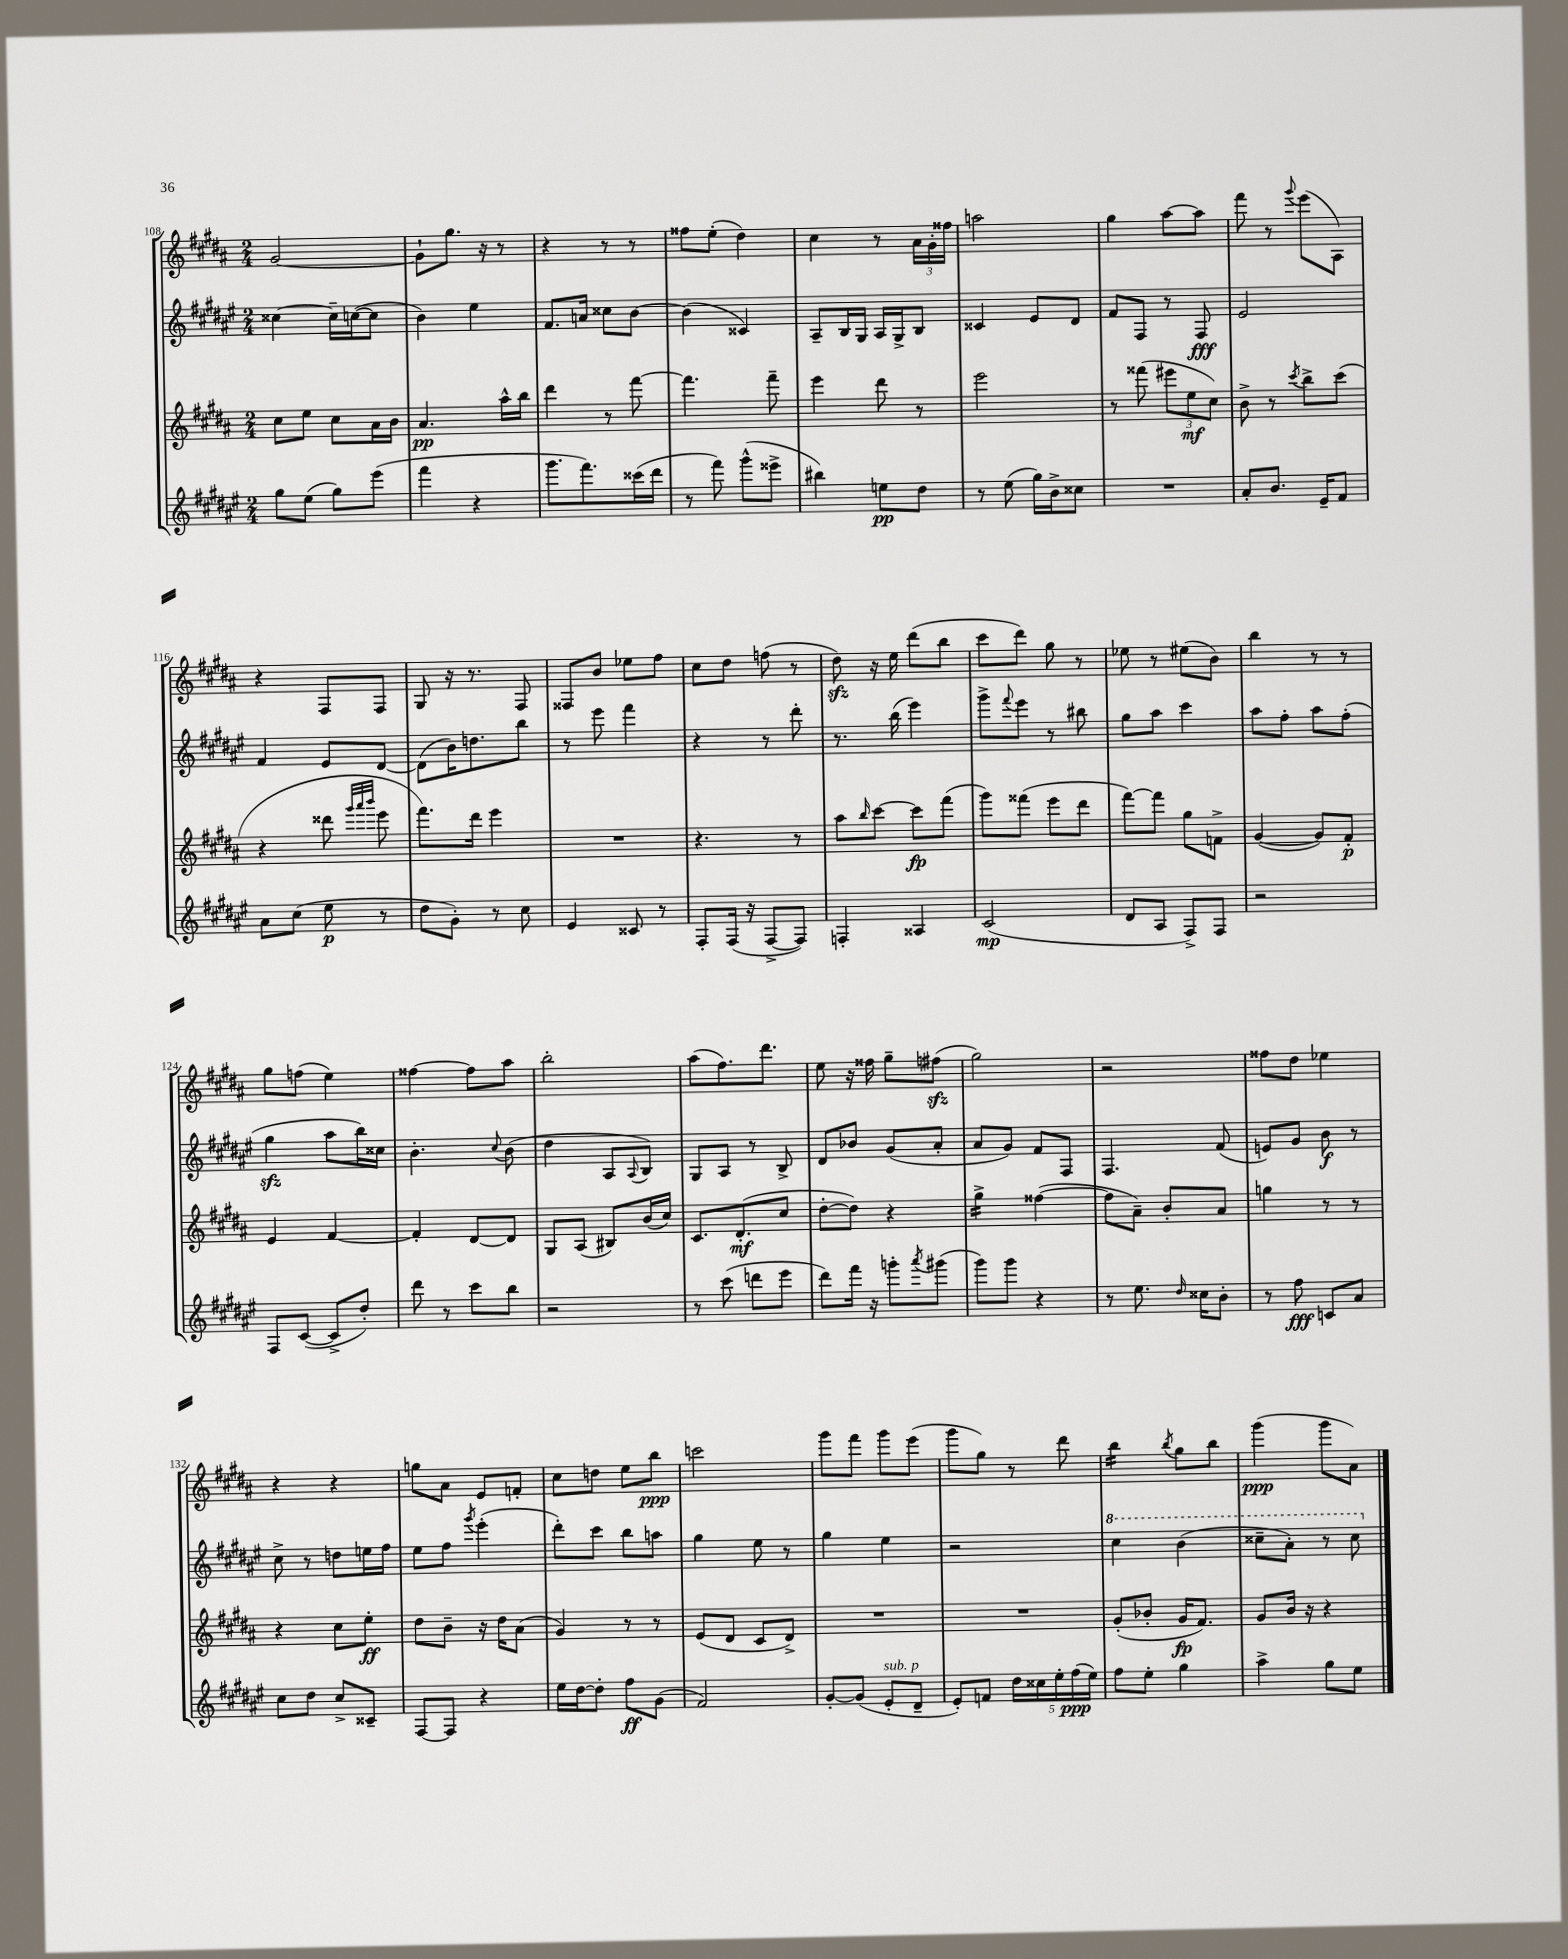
<<
\new StaffGroup <<
\new Staff = "s0" {
    \clef treble \key b \major \numericTimeSignature \time 2/4
    gis'2~ |
    gis'8-! gis''8. r16 r8 |
    r4 r8 r8 |
    fisis''8 e''8-.( dis''4) |
    cis''4 r8 \tuplet 3/2 { ais'16 gis'16-. fisis''16 } |
    a''2 |
    gis''4 ais''8~ ais''8 |
    fis'''8 r8 \appoggiatura { gis'''8 } e'''8( ais8) |
    r4 fis8 fis8 |
    gis8 r16 r8. fis8 |
    fisis8 b'8 ees''8 fis''8 |
    cis''8 dis''8 f''8( r8 |
    dis''8\sfz) r16 e''16 dis'''8( b''8 |
    cis'''8 dis'''8) gis''8 r8 |
    ees''8 r8 eis''8( b'8) |
    b''4 r8 r8 |
    gis''8 f''8( e''4) |
    fisis''4~ fisis''8 ais''8 |
    b''2-. |
    ais''8( fis''8.) dis'''8. |
    e''8 r16 fisis''16 gis''8-- fis''8\sfz( |
    gis''2) |
    r2 |
    fisis''8 dis''8 ees''4 |
    r4 r4 |
    g''8 ais'8 e'8 f'8-. |
    cis''8 d''8 e''8 b''8\ppp |
    c'''2 |
    gis'''8 fis'''8 gis'''8 e'''8( |
    gis'''8 gis''8) r8 dis'''8 |
    b''4:16 \acciaccatura { b''8 } gis''8 b''8 |
    gis'''4\ppp( gis'''8 ais'8) \bar "|." |
}
\new Staff = "s1" {
    \clef treble \key fis \major \numericTimeSignature \time 2/4
    cisis''4~ cisis''16-- c''16~( c''8 |
    b'4) eis''4 |
    fis'8. a'16 cisis''8 b'8~ |
    b'4( cisis'4) |
    ais8-- b16 gis16 ais16 gis16-> b8 |
    cisis'4 eis'8 dis'8 |
    fis'8 fis8 r8 fis8\fff |
    eis'2 |
    fis'4 eis'8 dis'8~ |
    dis'8( b'16) d''8. b''8 |
    r8 eis'''8 fis'''4 |
    r4 r8 dis'''8-. |
    r8. b''16( eis'''4) |
    gis'''8-> \appoggiatura { fis'''8 } eis'''8 r8 bis''8 |
    gis''8 ais''8 cis'''4 |
    ais''8 fis''8-. ais''8 fis''8-.( |
    gis''4\sfz ais''8 b''16) cisis''16 |
    b'4.-. \appoggiatura { cis''8 } b'8( |
    dis''4 ais8 \appoggiatura { ais8 } b8) |
    gis8 ais8 r8 b8-> |
    dis'8 bes'8 gis'8( ais'8-. |
    ais'8 gis'8) fis'8 fis8 |
    fis4. fis'8( |
    e'8) gis'8 b'8\f r8 |
    cis''8-> r8 d''8 e''16 fis''16 |
    eis''8 fis''8 \acciaccatura { gis'''8 } eis'''4-.( |
    dis'''8-.) cis'''8 b''8 a''8 |
    gis''4 eis''8 r8 |
    gis''4 eis''4 |
    r2 |
    \ottava #1 cis'''4 b''4( |
    cisis'''8-- ais''8-.) r8 cisis'''8 \ottava #0 \bar "|." |
}
\new Staff = "s2" {
    \clef treble \key b \major \numericTimeSignature \time 2/4
    cis''8 e''8 cis''8 ais'16 b'16 |
    ais'4.\pp ais''16-^ b''16 |
    dis'''4 r8 fis'''8~ |
    fis'''4. fis'''8-- |
    e'''4 dis'''8 r8 |
    e'''2 |
    r8 fisis'''8( \tuplet 3/2 { eis'''8 e''8\mf cis''8) } |
    b'8-> r8 \acciaccatura { cis'''8 } b''8-> cis'''8( |
    r4 disis'''8 \grace { gis'''32 ais'''32 b'''32 } e'''8 |
    fis'''8.) dis'''16 e'''4 |
    R2 |
    r4. r8 |
    ais''8 \grace { b''16 } cis'''8~ cis'''8\fp fis'''8( |
    gis'''8) fisis'''8( e'''8 dis'''8 |
    fis'''8~) fis'''8 gis''8 f'8-> |
    gis'4~( gis'8) fis'8-.\p |
    e'4 fis'4~ |
    fis'4-. dis'8~ dis'8 |
    gis8 ais8( bis8) b'16( cis''16) |
    cis'8. dis'8.-.\mf( cis''8 |
    dis''8~-. dis''8) r4 |
    gis''4:16-> fisis''4~( |
    fisis''8 ais'8--) b'8-. ais'8 |
    g''4 r8 r8 |
    r4 cis''8 e''8-.\ff |
    dis''8 b'8-- r16 dis''16 ais'8( |
    gis'4) r8 r8 |
    e'8( dis'8 cis'8 dis'8->) |
    R2 |
    R2 |
    gis'8-.( bes'8-. gis'16\fp fis'8.) |
    gis'8 b'16 r16 r4 \bar "|." |
}
\new Staff = "s3" {
    \clef treble \key fis \major \numericTimeSignature \time 2/4
    gis''8 eis''8( gis''8) eis'''8( |
    fis'''4 r4 |
    gis'''8. fis'''8.) cisis'''16( dis'''16 |
    r8 fis'''8) gis'''8-^( eisis'''8-> |
    bis''4) e''8\pp dis''8 |
    r8 eis''8( gis''16) b'16-> cisis''8 |
    R2 |
    ais'8-. b'8. eis'16-- fis'8 |
    ais'8 cis''8( eis''8\p r8 |
    dis''8 gis'8-.) r8 cis''8 |
    eis'4 cisis'8 r8 |
    fis8-. fis16( r16 fis8~-> fis8) |
    f4-. aisis4 |
    cis'2\mp( |
    dis'8 ais8 fis8->) fis8 |
    r2 |
    fis8 cis'8~( cis'8-> dis''8-.) |
    dis'''8 r8 cis'''8 b''8 |
    r2 |
    r8 cis'''8( d'''8 eis'''8 |
    dis'''8) fis'''16 r16 g'''8-. \acciaccatura { ais'''8 } gis'''8( |
    gis'''8) gis'''8 r4 |
    r8 eis''8. \grace { dis''16 } cisis''16 b'8-. |
    r8 fis''8\fff c'8 ais'8 |
    cis''8 dis''8 cis''8-> cisis'8-- |
    fis8~ fis8 r4 |
    eis''16 dis''16~ dis''8-. fis''8\ff gis'8( |
    fis'2) |
    gis'8~-. gis'8( eis'8-.^\markup { \italic "sub. p" } dis'8-- |
    eis'8-.) f'8 \tuplet 5/4 { dis''16 cisis''16 eis''16-. fis''16\ppp( eis''16) } |
    fis''8 eis''8-. gis''4 |
    ais''4-> gis''8 eis''8 \bar "|." |
}
>>
>>
\layout { \context { \Score currentBarNumber = #108 } }
